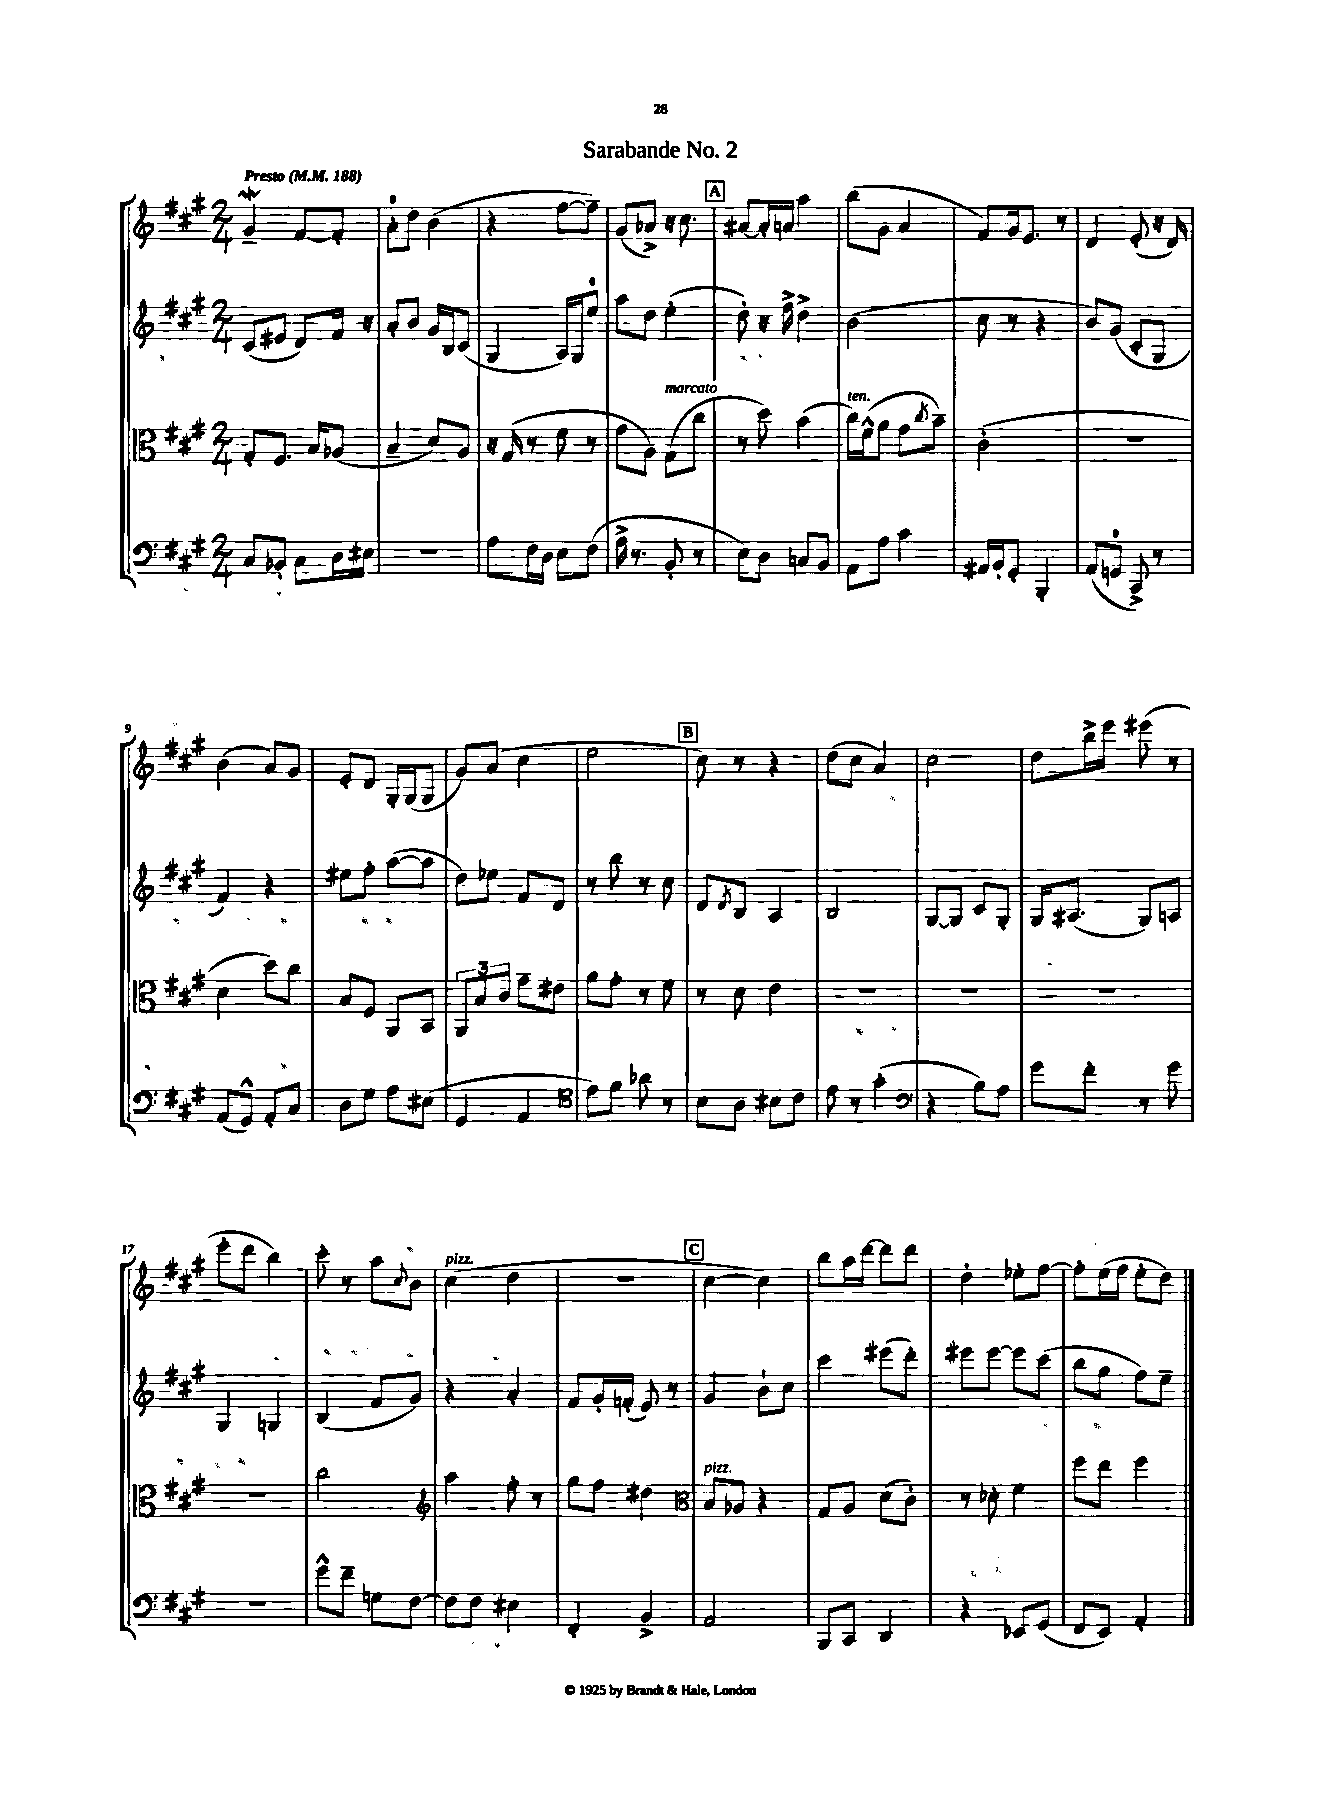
\header { title = "Sarabande No. 2" }
<<
\new StaffGroup <<
\new Staff = "s0" {
    \clef treble \key a \major \numericTimeSignature \time 2/4 \tempo "Presto" 4 = 188
    gis'4--\mordent fis'8~ fis'8-. |
    a'8-0-. d''8 b'4( |
    r4 fis''8~ fis''8--) |
    gis'8( aes'8->) r16 cis''8. |
    \mark \markup { \box "A" } ais'8~ ais'16-. a'16 a''4 |
    b''8( gis'8 a'4 |
    fis'8) gis'16 e'8. r8 |
    d'4 e'8-.( r16 d'16) |
    b'4( a'8) gis'8 |
    e'8-. d'8 gis16-. gis16( gis8 |
    gis'8) a'8( cis''4 |
    e''2 |
    \mark \markup { \box "B" } cis''8) r8 r4 |
    d''8( cis''8 a'4) |
    cis''2 |
    d''8 b''16-> e'''16 eis'''8( r8 |
    e'''8-. d'''8 b''4) |
    cis'''8-. r8 a''8 \appoggiatura { cis''8 } b'8 |
    cis''4^\markup { \italic "pizz." }( d''4 |
    R2 |
    \mark \markup { \box "C" } cis''4~ cis''4) |
    b''8 a''16 d'''16~ d'''8 d'''8 |
    d''4-. ees''8-. fis''8~ |
    fis''8-. e''16( fis''16 e''8-. d''8) \bar "|." |
}
\new Staff = "s1" {
    \clef treble \key a \major \numericTimeSignature \time 2/4
    cis'8( eis'8 d'8) fis'16 r16 |
    a'8-. b'8 gis'16 b16 cis'8( |
    gis4 a16) gis16 e''8-0 |
    a''8 d''8 e''4-.( |
    \mark \markup { \box "A" } d''8-.) r16 fis''16-> d''4-> |
    b'2( |
    cis''8 r8 r4 |
    b'8) gis'8( cis'8-. gis8 |
    fis'4) r4 |
    eis''8 fis''8-. a''8~( a''8 |
    d''8) ees''8 fis'8 d'8 |
    r8 b''8 r8 cis''8 |
    \mark \markup { \box "B" } d'8 \acciaccatura { d'8 } b8 a4 |
    b2 |
    gis8~ gis8 cis'8 gis8-. |
    gis16 ais8.( gis8) a8 |
    gis4 g4 |
    b4( fis'8 gis'8) |
    r4 a'4-. |
    fis'8 gis'16-. f'16-.( e'8) r8 |
    \mark \markup { \box "C" } gis'4 b'8-! cis''8 |
    cis'''4 eis'''8( d'''8-.) |
    eis'''8 eis'''8~ eis'''8 cis'''8( |
    b''8 gis''8 fis''8) e''8-- \bar "|." |
}
\new Staff = "s2" {
    \clef alto \key a \major \numericTimeSignature \time 2/4
    gis8-. fis8. b16 aes8( |
    b4-- d'8) a8 |
    r16 gis16( r8 fis'8 r8 |
    gis'8 a8) gis8^\markup { \italic "marcato" }( cis''8 |
    \mark \markup { \box "A" } r8 d''8) b'4( |
    cis''16^\markup { \italic "ten." }) fis'16-^( a'8 gis'8 \acciaccatura { cis''8 } b'8--) |
    cis'2-.( |
    R2 |
    d'4 d''8) cis''8 |
    b8 fis8 a,8 b,8 |
    \tuplet 3/2 { a,8 b8 cis'8 } gis'8-- eis'8 |
    a'8 gis'8-. r8 fis'8 |
    \mark \markup { \box "B" } r8 d'8 e'4 |
    R2 |
    R2 |
    R2 |
    R2 |
    cis''2 |
    \clef treble a''4 fis''8-. r8 |
    gis''8 fis''8 dis''4 |
    \mark \markup { \box "C" } \clef alto b8^\markup { \italic "pizz." } aes8 r4 |
    gis8 a8 d'8( cis'8-.) |
    r8 des'8-. fis'4 |
    fis''8 e''8 fis''4 \bar "|." |
}
\new Staff = "s3" {
    \clef bass \key a \major \numericTimeSignature \time 2/4
    cis8 bes,8-. cis8 d16 eis16 |
    R2 |
    a8 fis16 d16 e8 fis8( |
    a16-> r8. b,8-. r8 |
    \mark \markup { \box "A" } e8) d8 c8 b,8 |
    a,8 a8 cis'4 |
    ais,16 b,16-. gis,8-. b,,4-. |
    a,8( g,8-0 cis,8->) r8 |
    a,8( gis,8-^) a,8-. cis8 |
    d8 gis8 a8 eis8( |
    gis,4 a,4 |
    \clef tenor e'8) fis'8 aes'8 r8 |
    \mark \markup { \box "B" } b8 a8 bis8 cis'8 |
    e'8 r8 gis'4-.( |
    \clef bass r4 b8) a8 |
    gis'8 fis'8-. r8 gis'8 |
    R2 |
    gis'8-^ fis'8-- g8 fis8~ |
    fis8 fis8 eis4 |
    fis,4-. b,4-> |
    \mark \markup { \box "C" } a,2 |
    b,,8 cis,8 d,4 |
    r4 ees,8 gis,8( |
    fis,8 e,8) a,4-. \bar "|." |
}
>>
>>
